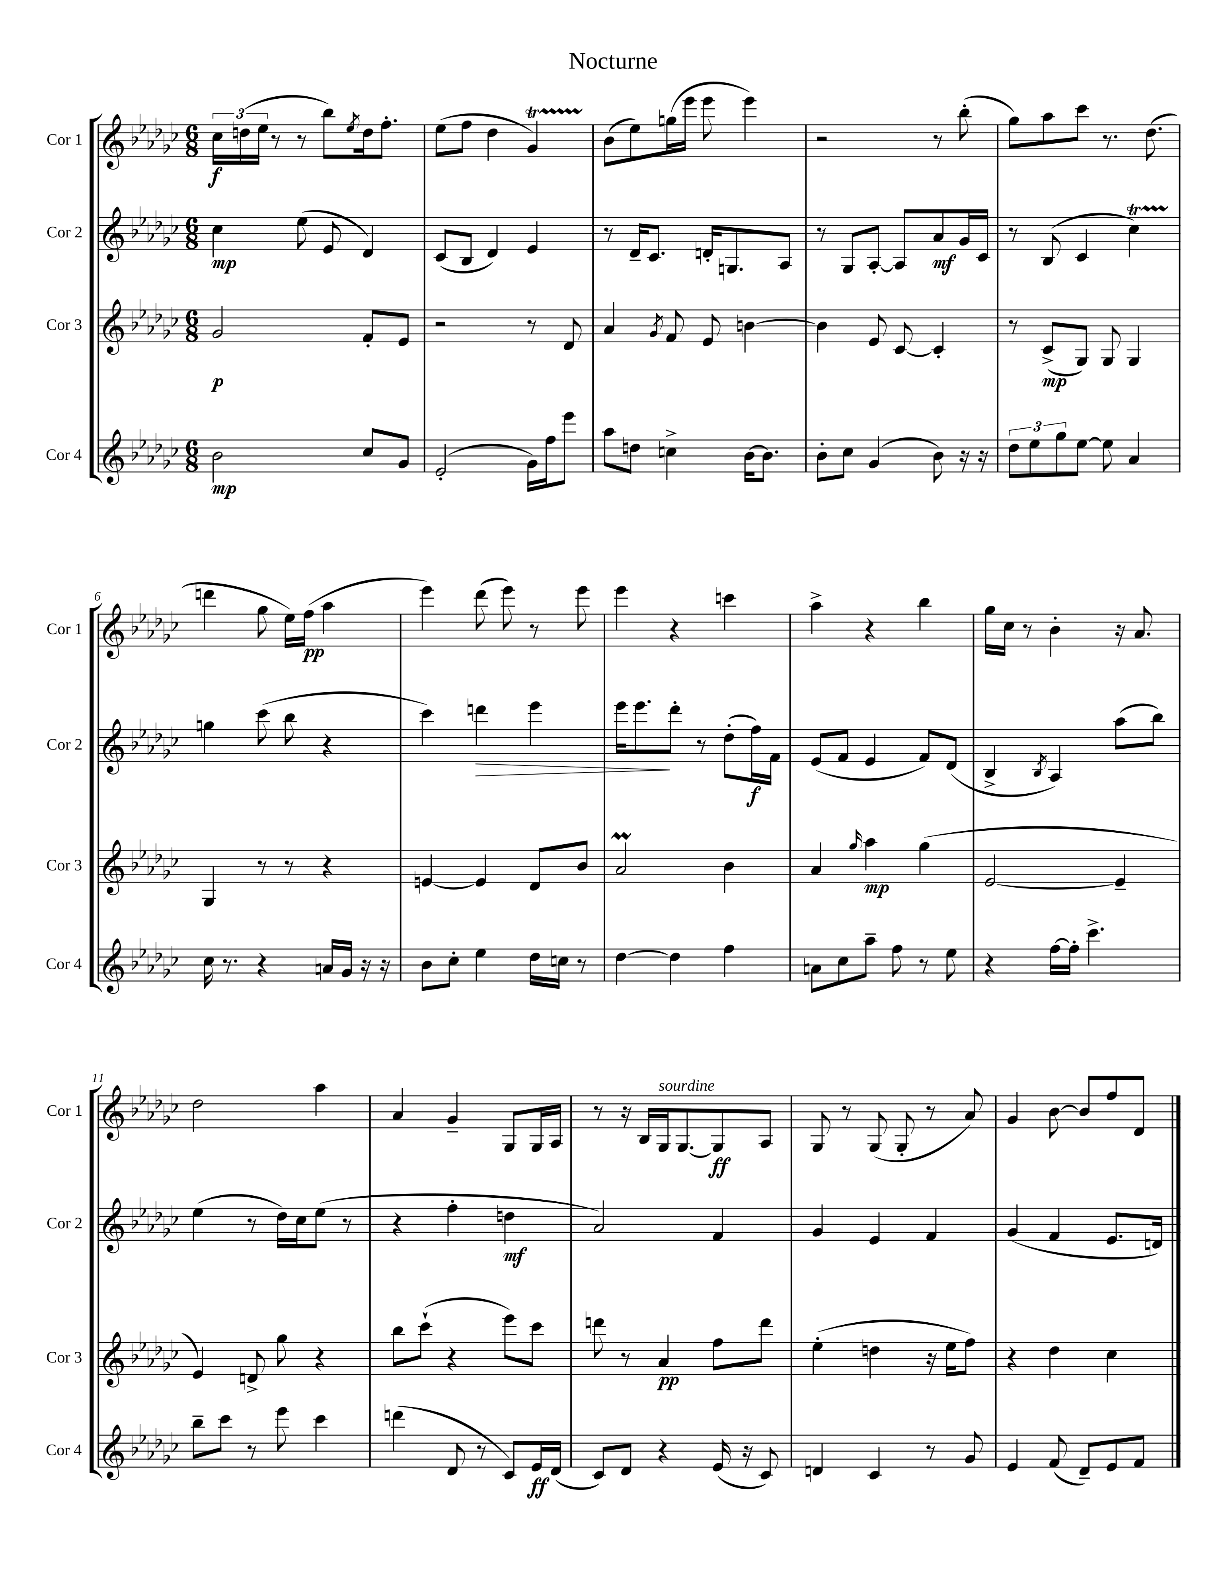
\header { title = "Nocturne" }
<<
\new StaffGroup <<
\new Staff = "s0" \with { instrumentName = "Cor 1" shortInstrumentName = "Cor 1" } {
    \clef treble \key ges \major \numericTimeSignature \time 6/8
    \tuplet 3/2 { ces''16\f d''16( ees''16 } r8 r8 bes''8) \acciaccatura { ees''8 } d''16 f''8.-. |
    ees''8( f''8 des''4 ges'4\startTrillSpan) |
    bes'8\stopTrillSpan( ees''8) g''16( ees'''16 ees'''8 ees'''4) |
    r2 r8 bes''8-.( |
    ges''8) aes''8 ces'''8 r8. des''8.( |
    d'''4 ges''8 ees''16) f''16\pp( aes''4 |
    ees'''4) des'''8( ees'''8) r8 ees'''8 |
    ees'''4 r4 c'''4 |
    aes''4-> r4 bes''4 |
    ges''16 ces''16 r8 bes'4-. r16 aes'8. |
    des''2 aes''4 |
    aes'4 ges'4-- ges8 ges16 aes16 |
    r8 r16 bes16 ges16^\markup { \italic "sourdine" } ges8.~ ges8\ff aes8 |
    ges8 r8 ges8( ges8-. r8 aes'8) |
    ges'4 bes'8~ bes'8 f''8 des'8 \bar "|." |
}
\new Staff = "s1" \with { instrumentName = "Cor 2" shortInstrumentName = "Cor 2" } {
    \clef treble \key ges \major \numericTimeSignature \time 6/8
    ces''4\mp ees''8( ees'8 des'4) |
    ces'8( bes8 des'4) ees'4 |
    r8 des'16-- ces'8. d'16-. g8. aes8 |
    r8 ges8 aes8~-. aes8 aes'8\mf ges'16 ces'16 |
    r8 bes8( ces'4 ces''4\startTrillSpan) |
    g''4\stopTrillSpan ces'''8( bes''8 r4 |
    ces'''4) d'''4\> ees'''4 |
    ees'''16 ees'''8.\! des'''8-. r8 des''8-.( f''16\f) f'16 |
    ees'8( f'8 ees'4 f'8) des'8( |
    bes4-> \acciaccatura { bes8 } aes4) aes''8( bes''8) |
    ees''4( r8 des''16) ces''16 ees''8( r8 |
    r4 f''4-. d''4\mf |
    aes'2) f'4 |
    ges'4 ees'4 f'4 |
    ges'4( f'4 ees'8. d'16) \bar "|." |
}
\new Staff = "s2" \with { instrumentName = "Cor 3" shortInstrumentName = "Cor 3" } {
    \clef treble \key ges \major \numericTimeSignature \time 6/8
    ges'2\p f'8-. ees'8 |
    r2 r8 des'8 |
    aes'4 \acciaccatura { ges'8 } f'8 ees'8 b'4~ |
    b'4 ees'8 ces'8~ ces'4-. |
    r8 ces'8->\mp( ges8) ges8 ges4 |
    ges4 r8 r8 r4 |
    e'4~ e'4 des'8 bes'8 |
    aes'2\prall bes'4 |
    aes'4 \grace { ges''16 } aes''4\mp ges''4( |
    ees'2~ ees'4-- |
    ees'4) d'8-> ges''8 r4 |
    bes''8 ces'''8-!( r4 ees'''8) ces'''8 |
    d'''8 r8 aes'4\pp f''8 d'''8 |
    ees''4-.( d''4 r16 ees''16 f''8) |
    r4 des''4 ces''4 \bar "|." |
}
\new Staff = "s3" \with { instrumentName = "Cor 4" shortInstrumentName = "Cor 4" } {
    \clef treble \key ges \major \numericTimeSignature \time 6/8
    bes'2\mp ces''8 ges'8 |
    ees'2-.( ges'16) f''16 ees'''8 |
    aes''8 d''8 c''4-> bes'16~ bes'8. |
    bes'8-. ces''8 ges'4( bes'8) r16 r16 |
    \tuplet 3/2 { des''8 ees''8 ges''8 } ees''8~ ees''8 aes'4 |
    ces''16 r8. r4 a'16 ges'16 r16 r16 |
    bes'8 ces''8-. ees''4 des''16 c''16 r8 |
    des''4~ des''4 f''4 |
    a'8 ces''8 aes''8-- f''8 r8 ees''8 |
    r4 f''16~ f''16-. ces'''4.-> |
    bes''8-- ces'''8 r8 ees'''8 ces'''4 |
    d'''4( des'8 r8 ces'8) ees'16\ff des'16( |
    ces'8) des'8 r4 ees'16( r16 ces'8) |
    d'4 ces'4 r8 ges'8 |
    ees'4 f'8( des'8--) ees'8 f'8 \bar "|." |
}
>>
>>
